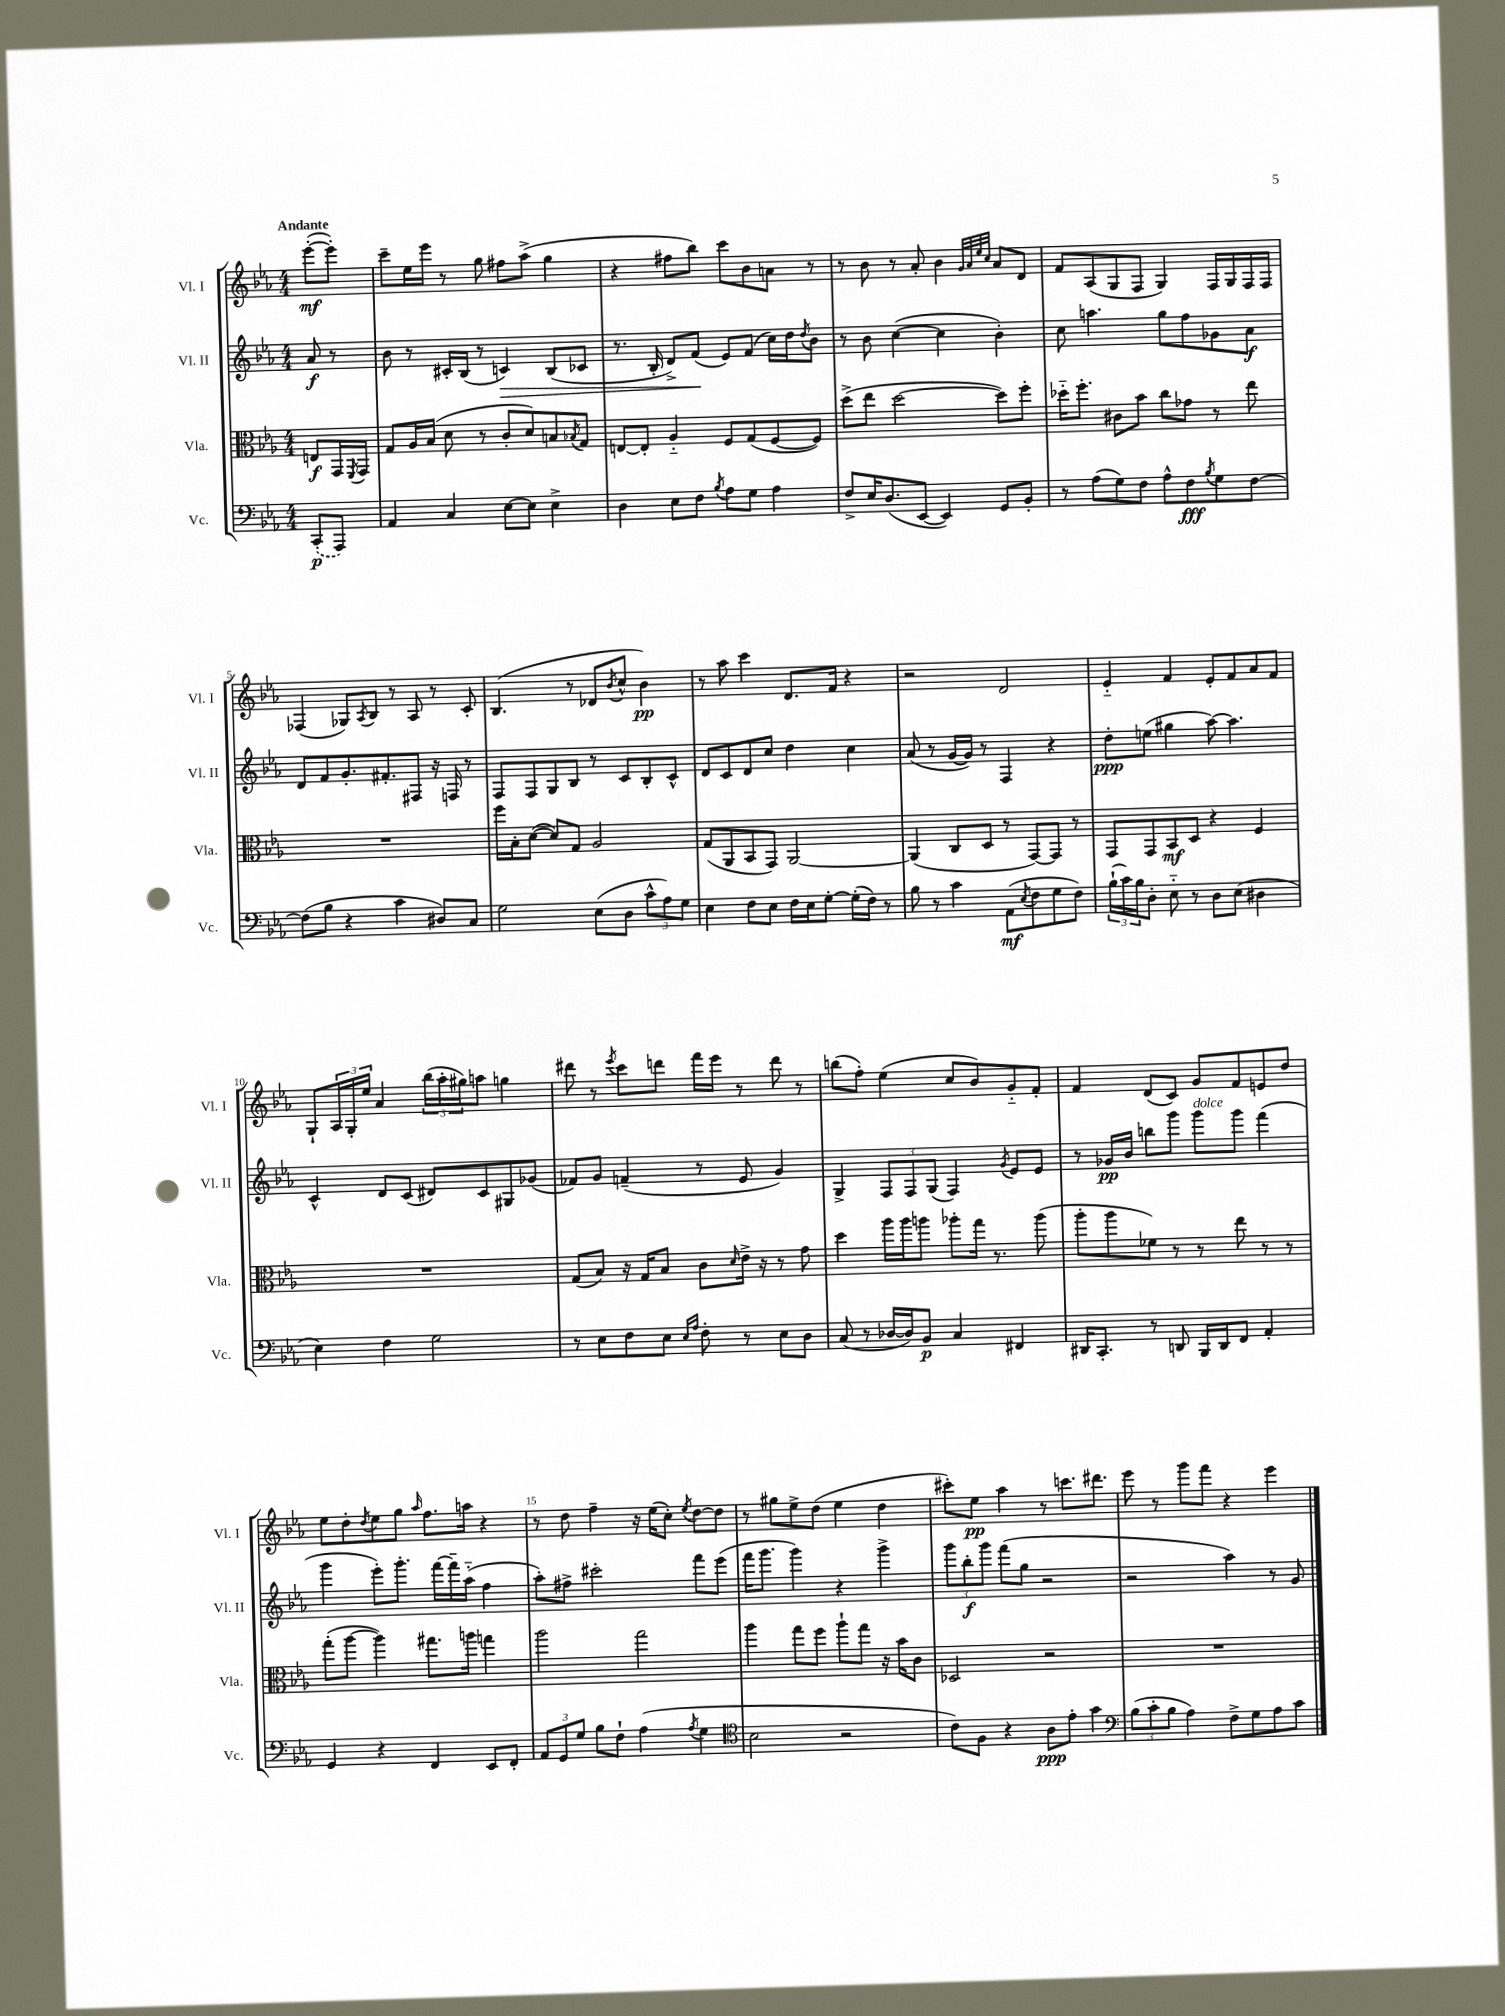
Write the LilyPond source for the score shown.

<<
\new StaffGroup <<
\new Staff = "s0" \with { instrumentName = "Vl. I" shortInstrumentName = "Vl. I" } {
    \clef treble \key ees \major \numericTimeSignature \time 4/4 \partial 4 \tempo "Andante"
    ees'''8~-.\mf( ees'''8-.) |
    c'''8-- ees''16 ees'''16 r8 g''8 fis''8 aes''8->( g''4 |
    r4 fis''8 bes''8) c'''8 bes'8 a'8 r8 |
    r8 bes'8 r8 aes'8-. bes'4 \grace { g'32 aes'32 ees''32 c''32 } aes'8 d'8 |
    f'8 aes8( g8 f8 g4) f16 g16 f16 f16 |
    fes4( ges8) \acciaccatura { aes8 } bes8 r8 aes8 r8 c'8-. |
    bes4.( r8 des'8 \acciaccatura { bes'8 } c''8-^ bes'4\pp) |
    r8 aes''8 c'''4 d'8. f'16 r4 |
    r2 d'2 |
    ees'4-_ f'4 ees'8-. f'8 aes'8 f'8 |
    g8-! \tuplet 3/2 { aes16 g16-. ees''16 } aes'4 \tuplet 3/2 { bes''16( aes''16-. gis''16) } a''8 g''4 |
    dis'''8 r8 \acciaccatura { ees'''8 } c'''8 d'''8 f'''16 ees'''16 r8 d'''8 r8 |
    b''8( f''8-.) ees''4( c''8 bes'8) g'8-_ f'8-. |
    f'4 d'8( c'8) g'8 f'8 e'8 d''8 |
    ees''8 d''8-. \acciaccatura { d''8 } ees''8 g''8 \grace { aes''16 } f''8. a''16 r4 |
    r8 d''8 f''4-- r16 ees''16( c''8-.) \acciaccatura { ees''8 } d''8~ d''8 |
    r8 gis''8 ees''8-> d''8( ees''4 d''4 |
    cis'''8-.) ees''8\pp aes''4 r8 c'''8. dis'''8. |
    ees'''8 r8 g'''8 f'''8 r4 ees'''4 \bar "|." |
}
\new Staff = "s1" \with { instrumentName = "Vl. II" shortInstrumentName = "Vl. II" } {
    \clef treble \key ees \major \numericTimeSignature \time 4/4 \partial 4
    aes'8\f r8 |
    bes'8 r8 cis'16-. bes16( r8 c'4\>) bes8( ces'8 |
    r8. bes16-. d'8->) f'8\!( ees'8) f'8( c''16) d''16 \acciaccatura { d''8 } bes'8 |
    r8 bes'8 c''4~( c''4 bes'4-.) |
    c''8 a''4. g''8 f''8 ges'8 aes'8\f |
    d'8 f'8 g'8.-. fis'8.-. fis8 r16 f16 r8 |
    f8 f8 g8 bes8 r8 c'8 bes8-. c'8-^ |
    d'8 c'8 d'8 c''8 d''4 c''4 |
    aes'8( r8 g'16~ g'16) r8 f4 r4 |
    d''8-.\ppp e''8( gis''4 aes''8~) aes''4. |
    c'4-^ d'8 c'8( dis'8) c'8 gis8 ges'8( |
    fes'8) g'8 f'4--( r8 ees'8 g'4) |
    g4-> \tuplet 3/2 { f8 f8 g8( } f4) \acciaccatura { g'8 } ees'8 ees'8 |
    r8 ges'16\pp bes'16 b''8 g'''8 g'''8^\markup { \italic "dolce" } g'''8 f'''4( |
    g'''4 ees'''8-.) g'''8.-. f'''16~ f'''16-- aes''16-_( f''4 |
    aes''8-.) fis''8-> cis'''2-. f'''8 ees'''8( |
    f'''16 g'''8. g'''4) r4 g'''4-> |
    \tuplet 3/2 { g'''8 bes''8-.\f g'''8 } f'''8( g''8 r2 |
    r2 aes''4) r8 g'8 \bar "|." |
}
\new Staff = "s2" \with { instrumentName = "Vla." shortInstrumentName = "Vla." } {
    \clef alto \key ees \major \numericTimeSignature \time 4/4 \partial 4
    e8\f g,16 \acciaccatura { f,8 } g,16 |
    g8 aes16 bes16( d'8 r8 c'8-. d'8) b8 \acciaccatura { bes8 } g8 |
    e8~ e8-. aes4-_ f8 g8( f8~ f8) |
    d''8->( ees''8 d''2~ d''8) f''8-. |
    des''16-_ f''8.-. cis'8 bes'8 c''8 ges'8 r8 ees''8 |
    R1 |
    f''16 bes16-. d'8~( d'8) g8 aes2 |
    g8( aes,8 bes,8 g,8) aes,2~ |
    aes,4( c8 d8 r8 g,8~) g,8 r8 |
    g,8 g,8 bes,8\mf d8 r4 f4 |
    R1 |
    g8( bes8) r16 g16 bes8 c'8 \grace { d'16 } ees'16-> r16 r8 g'8 |
    d''4 aes''16 aes''16 a''8 aes''8-. g''16 r8. aes''8( |
    aes''8-. aes''8 fes'8) r8 r8 ees''8 r8 r8 |
    g''8-.( aes''8~ aes''4) gis''8. a''16 g''4 |
    aes''2 g''2 |
    aes''4 g''8 f''8 aes''8-! g''8 r16 bes'16 c'8 |
    des2 r2 |
    R1 \bar "|." |
}
\new Staff = "s3" \with { instrumentName = "Vc." shortInstrumentName = "Vc." } {
    \clef bass \key ees \major \numericTimeSignature \time 4/4 \partial 4
    \once \slurDashed c,8-.\p( aes,,8) |
    aes,4 c4 ees8~ ees8 ees4-> |
    d4 ees8 f8 \acciaccatura { bes8 } aes8 g8 aes4 |
    f8-> ees16 d8.( ees,8~ ees,4) g,8 bes,8-. |
    r8 aes8( g8) f8 aes8-^ f8\fff \acciaccatura { bes8 } g8 f8~ |
    f8( bes8 r4 c'4 dis8) c8 |
    g2 ees8( d8 \tuplet 3/2 { c'8-^ aes8) g8 } |
    ees4 f8 ees8 f16 ees16 g8~-. g16-.( f16) r8 |
    bes8 r8 c'4 aes,8\mf( \acciaccatura { ees8 } f8 g8 f8) |
    \tuplet 3/2 { bes16-!( c'16) bes16 } d8-. ees8-_ r8 d8 ees8( dis4 |
    ees4) f4 g2 |
    r8 ees8 f8 ees8 \grace { ees16 aes16 } f8-. r8 ees8 d8 |
    c8( r8 des16~ des16) bes,8\p c4 fis,4 |
    dis,16 c,8.-. r8 d,8 bes,,16 d,16 f,8 aes,4-. |
    g,4 r4 f,4 ees,8 f,8-. |
    \tuplet 3/2 { aes,8 g,8 g8 } bes8 f8-! aes4( \acciaccatura { aes8 } g4 |
    \clef tenor bes2 r2 |
    c'8) f8 r4 aes8\ppp ees'8-. g'4 |
    \clef bass \tuplet 3/2 { bes8( c'8-. bes8 } aes4) f8-> g8 aes8 c'8 \bar "|." |
}
>>
>>
\layout { \context { \Score \override BarNumber.break-visibility = ##(#f #t #t) barNumberVisibility = #(every-nth-bar-number-visible 5) } }
